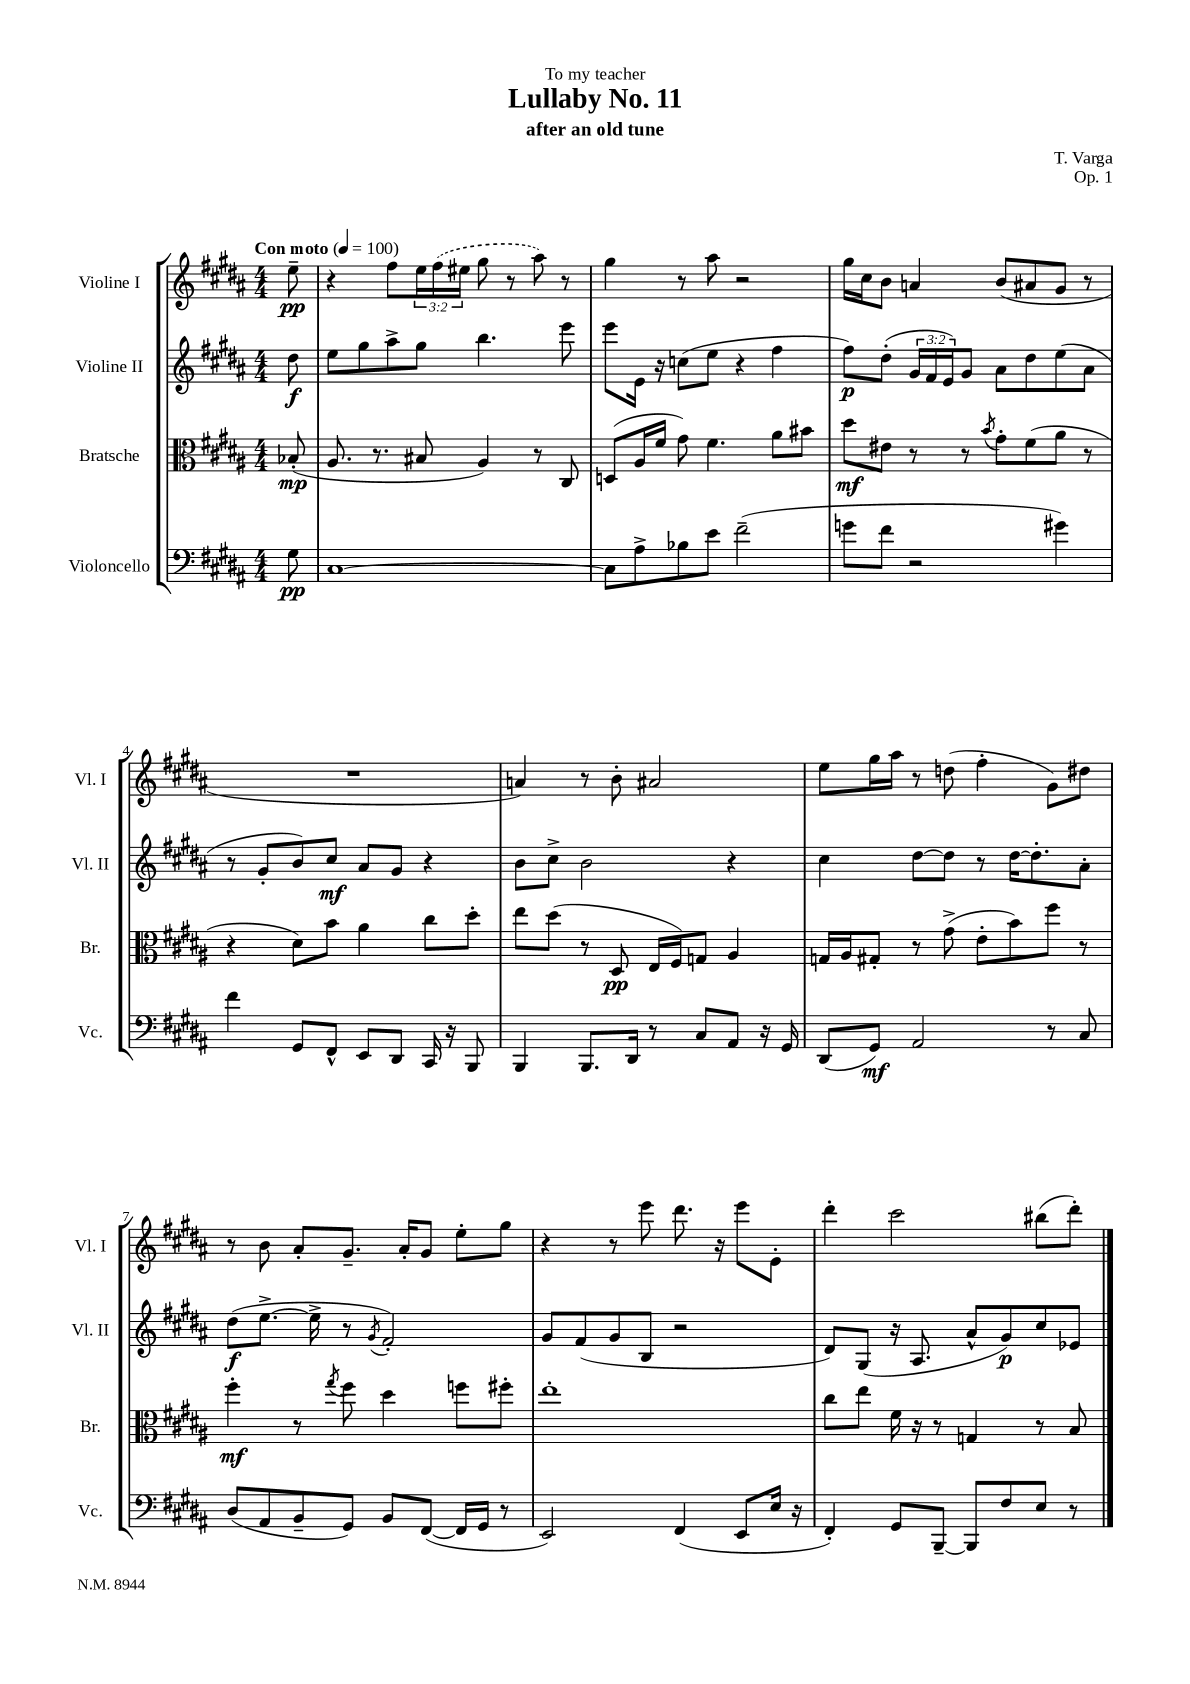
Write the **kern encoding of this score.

**kern	**kern	**kern	**kern
*staff4	*staff3	*staff2	*staff1
*clefF4	*clefC3	*clefG2	*clefG2
*k[f#c#g#d#a#]	*k[f#c#g#d#a#]	*k[f#c#g#d#a#]	*k[f#c#g#d#a#]
*M4/4	*M4/4	*M4/4	*M4/4
*MM100	*MM100	*MM100	*MM100
8G#\	(8B-'/	8dd#\	8ee~\
=	=	=	=
[1C#	8.A#/	8ee\L	4r
.	.	8gg#\	.
.	8.r	.	.
.	.	8aa#^\	8ff#\L
.	8B#/	8gg#\J	24ee\L
.	.	.	(24ff#\
.	.	.	24ee#\JJ
.	4A#/)	4.bb\	8gg#\
.	.	.	8r
.	8r	.	8aa#\)
.	8C#/	8eee\	8r
=	=	=	=
8C#\]L	(8D/L	8eee\L	4gg#\
8A#^\	16A#/L	16e\Jk	.
.	16f#/JJ	16r	.
8B-\	8g#\)	(8cc\L	8r
8e\J	4.f#\	8ee\J	8aa#\
(2f#~\	.	4r	2r
.	8a#\L	4ff#\	.
.	8b#\J	.	.
=	=	=	=
8g\L	8dd#\L	8ff#\L)	16gg#\LL
.	.	.	16cc#\J
8f#\J	8e#\J	(8dd#'\J	8b\J
2r	8r	24g#/LL	4a/
.	.	24f#/	.
.	.	24e/J)	.
.	8r	8g#/J	.
.	8qb/	.	.
.	8g#'\L	8a#\L	(8b/L
.	(8f#\	8dd#\	8a#/
4g#\)	8a#\J	(8ee\	8g#/J
.	8r	8a#\J	8r
=	=	=	=
4f#\	4r	8r	1r
.	.	8g#'/L	.
8GG#/L	8d#\L)	8b/)	.
8FF#^^/J	8b\J	8cc#/J	.
8EE/L	4a#\	8a#/L	.
8DD#/J	.	8g#/J	.
16CC#/	8cc#\L	4r	.
16r	.	.	.
8BBB/	8dd#'\J	.	.
=	=	=	=
4BBB/	8ee\L	8b\L	4a/)
.	(8dd#\J	8cc#^\J	.
8.BBB/L	8r	2b\	8r
.	8D#/	.	8b'\
16DD#/Jk	.	.	.
8r	16E/LL	.	2a#/
.	16F#/J)	.	.
8C#/L	8G/J	.	.
8AA#/J	4A#/	4r	.
16r	.	.	.
16GG#/	.	.	.
=	=	=	=
(8DD#/L	16G/LL	4cc#\	8ee\L
.	16A#/J	.	.
8GG#/J)	8G#'/J	.	16gg#\L
.	.	.	16aa#\JJ
2AA#/	8r	[8dd#\L	8r
.	(8g#^\	8dd#\]J	(8dd\
.	8e'\L	8r	4ff#'\
.	8b\)	[16dd#\LK	.
.	.	8.dd#'\]	.
8r	8ff#\J	.	8g#\L)
8C#/	8r	8a#'\J	8dd#\J
=	=	=	=
(8D#/L	4ff#'\	(8dd#\L	8r
8AA#/	.	[8.ee^\J	8b\
8BB~/	8r	.	8a#'/L
.	.	16ee^\]	.
.	8qgg#/	.	.
8GG#/J)	8ff#\	8r	8.g#~/J
.	.	8qg#/	.
8BB/L	4dd#\	2f#'/)	.
.	.	.	16a#'/LK
([8FF#/J	.	.	8g#/J
16FF#/]LL	8ff\L	.	8ee'\L
16GG#/JJ	.	.	.
8r	8ff#'\J	.	8gg#\J
=	=	=	=
2EE/)	1ee'	8g#/L	4r
.	.	(8f#/	.
.	.	8g#/	8r
.	.	8B/J	8eee\
(4FF#/	.	2r	8.ddd#\
.	.	.	16r
8EE/L	.	.	8eee\L
16E/Jk	.	.	8e'\J
16r	.	.	.
=	=	=	=
4FF#'/)	8cc#\L	8d#/L)	4ddd#'\
.	8ee\J	(8G#/J	.
8GG#/L	16f#\	16r	2ccc#\
.	16r	8.A#/	.
[8BBB~/J	8r	.	.
8BBB/]L	4G/	8a#^^/L	.
8F#/	.	8g#/)	.
8E/J	8r	8cc#/	(8bb#\L
8r	8B/	8e-/J	8ddd#'\J)
==	==	==	==
*-	*-	*-	*-
